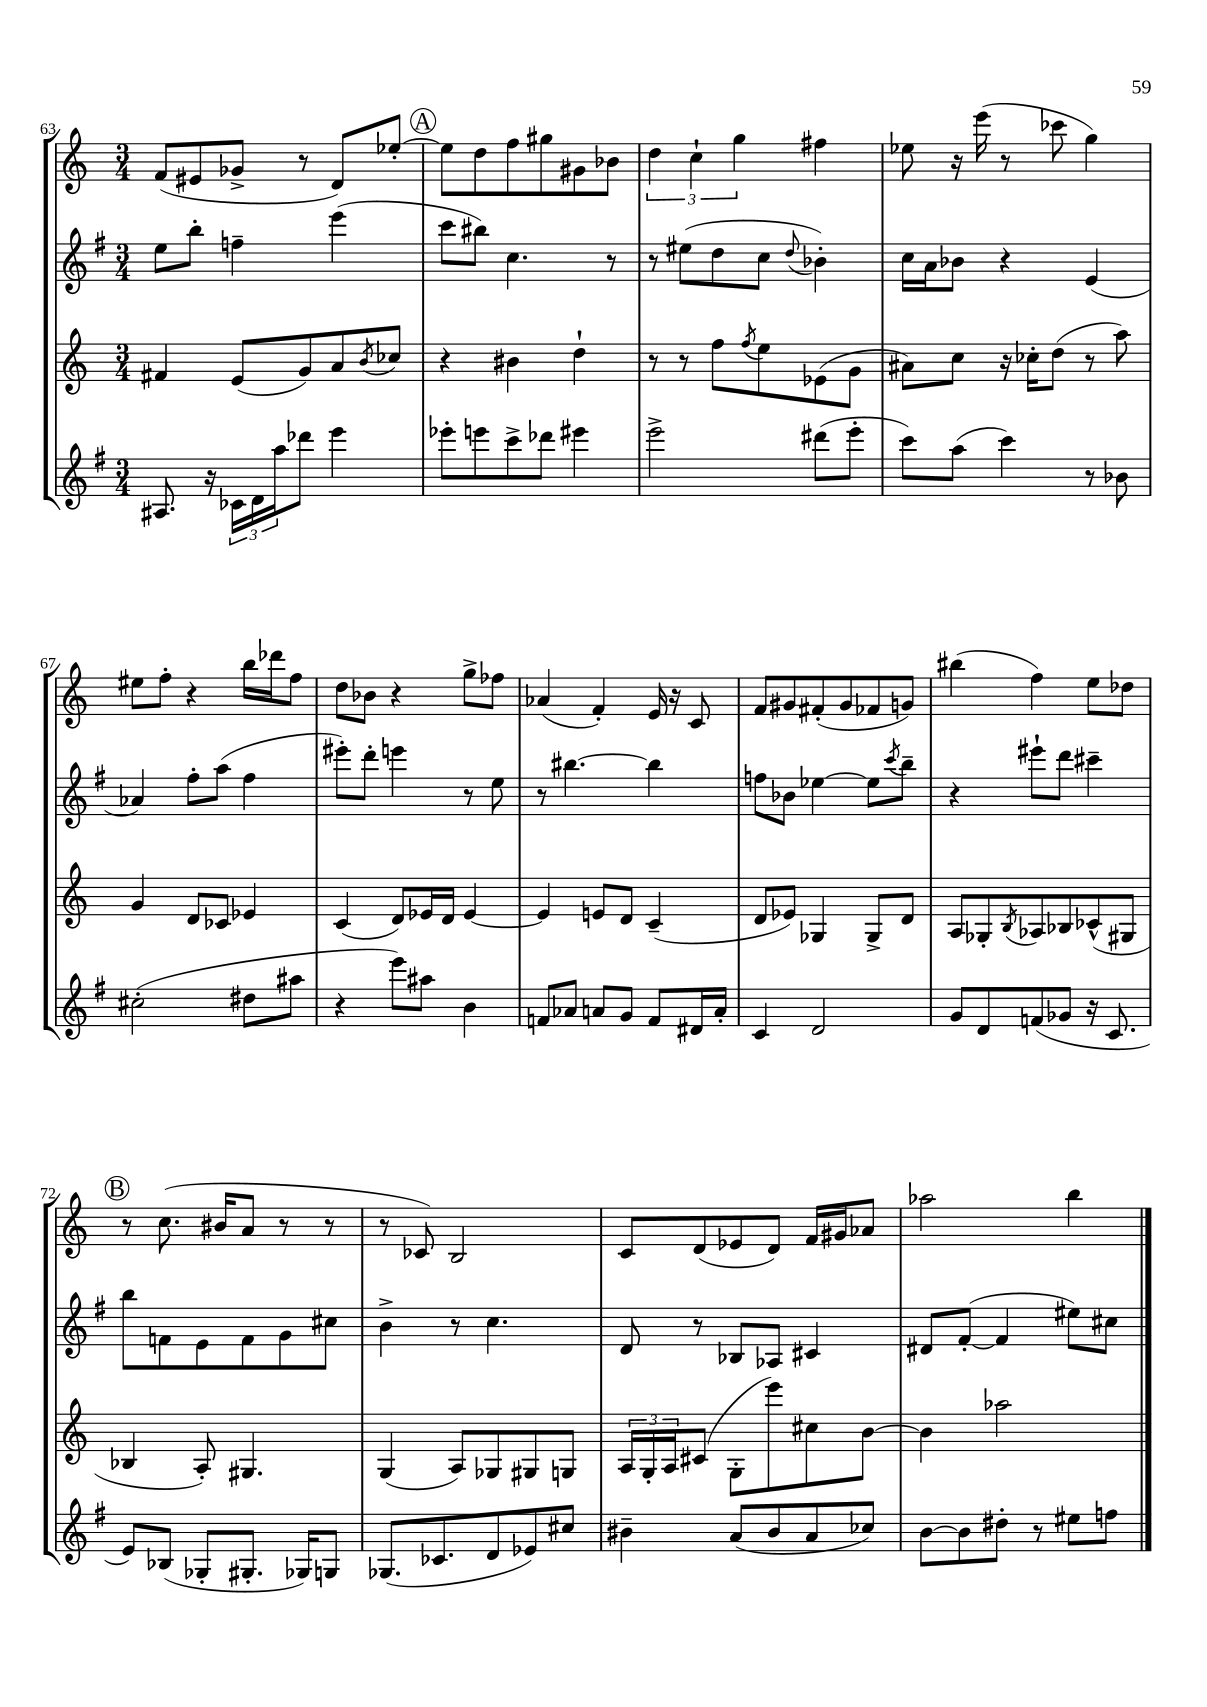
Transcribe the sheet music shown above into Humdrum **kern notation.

**kern	**kern	**kern	**kern
*staff4	*staff3	*staff2	*staff1
*clefG2	*clefG2	*clefG2	*clefG2
*k[f#]	*k[]	*k[f#]	*k[]
*M3/4	*M3/4	*M3/4	*M3/4
8.A#	4f#	8ee	(8f
.	.	8bb'	8e#
16r	.	.	.
24c-	(8e	4ff~	8g-^
24d	.	.	.
24aa	.	.	.
8ddd-	8g)	.	8r
4eee	8a	(4eee	8d)
.	8qb	.	.
.	8cc-	.	[8ee-'
=	=	=	=
8eee-'	4r	8ccc	8ee-]
8eee	.	8bb#)	8dd
8ccc^	4b#	4.cc	8ff
8ddd-	.	.	8gg#
4eee#	4dd`	.	8g#
.	.	8r	8b-
=	=	=	=
2eee^	8r	8r	6dd
.	8r	(8ee#	.
.	.	.	6cc`
.	8ff	8dd	.
.	.	.	6gg
.	8qff	.	.
.	8ee	8cc	.
.	.	8qqdd	.
(8ddd#	(8e-	4b-')	4ff#
8eee'	8g	.	.
=	=	=	=
8ccc)	8a#)	16cc	8ee-
.	.	16a	.
(8aa	8cc	8b-	16r
.	.	.	(16eee
4ccc)	16r	4r	8r
.	16cc-'	.	.
.	(8dd	.	8ccc-
8r	8r	(4e	4gg)
8b-	8aa)	.	.
=	=	=	=
(2cc#'	4g	4a-)	8ee#
.	.	.	8ff'
.	8d	8ff#'	4r
.	8c-	(8aa	.
8dd#	4e-	4ff#	16bb
.	.	.	16ddd-
8aa#	.	.	8ff
=	=	=	=
4r	(4c	8eee#')	8dd
.	.	8ddd'	8b-
8eee)	8d)	4eee	4r
8aa#	16e-	.	.
.	16d	.	.
4b	[4e-	8r	8gg^
.	.	8ee	8ff-
=	=	=	=
8f	4e-]	8r	(4a-
8a-	.	[4.bb#	.
8a	8e	.	4f')
8g	8d	.	.
8f	(4c~	4bb#]	16e
.	.	.	16r
16d#	.	.	8c
16a'	.	.	.
=	=	=	=
4c	8d	8ff	8f
.	8e-)	8b-	8g#
2d	4G-	[4ee-	(8f#'
.	.	.	8g#
.	8G-^	8ee-]	8f-
.	.	8qccc	.
.	8d	8bb~	8g)
=	=	=	=
8g	8A	4r	(4bb#
8d	8G-'	.	.
.	8qB	.	.
(8f	8A-	8eee#`	4ff)
8g-	8B-	8ddd	.
16r	(8c-^^	4ccc#~	8ee
8.c	.	.	.
.	8G#	.	8dd-
=	=	=	=
8e)	4B-	8bb	8r
(8B-	.	8f	(8.cc
8G-'	8A')	8e	.
.	.	.	16b#
8.G#'	4.G#	8f	8a
.	.	8g	8r
16G-)	.	.	.
8G	.	8cc#	8r
=	=	=	=
(8.G-	(4G	4b^	8r
.	.	.	8c-)
8.c-	.	.	.
.	8A)	8r	2B
8d	8G-	4.cc	.
8e-)	8G#	.	.
8cc#	8G	.	.
=	=	=	=
4b#~	24A	8d	8c
.	24G'	.	.
.	24A	.	.
.	(8c#	8r	(8d
(8a	8G'	8B-	8e-
8b#	8eee)	8A-	8d)
8a	8cc#	4c#	16f
.	.	.	16g#
8cc-)	[8b	.	8a-
=	=	=	=
[8b	4b]	8d#	2aa-
8b]	.	([8f#'	.
8dd#'	2aa-	4f#]	.
8r	.	.	.
8ee#	.	8ee#)	4bb
8ff	.	8cc#	.
==	==	==	==
*-	*-	*-	*-
